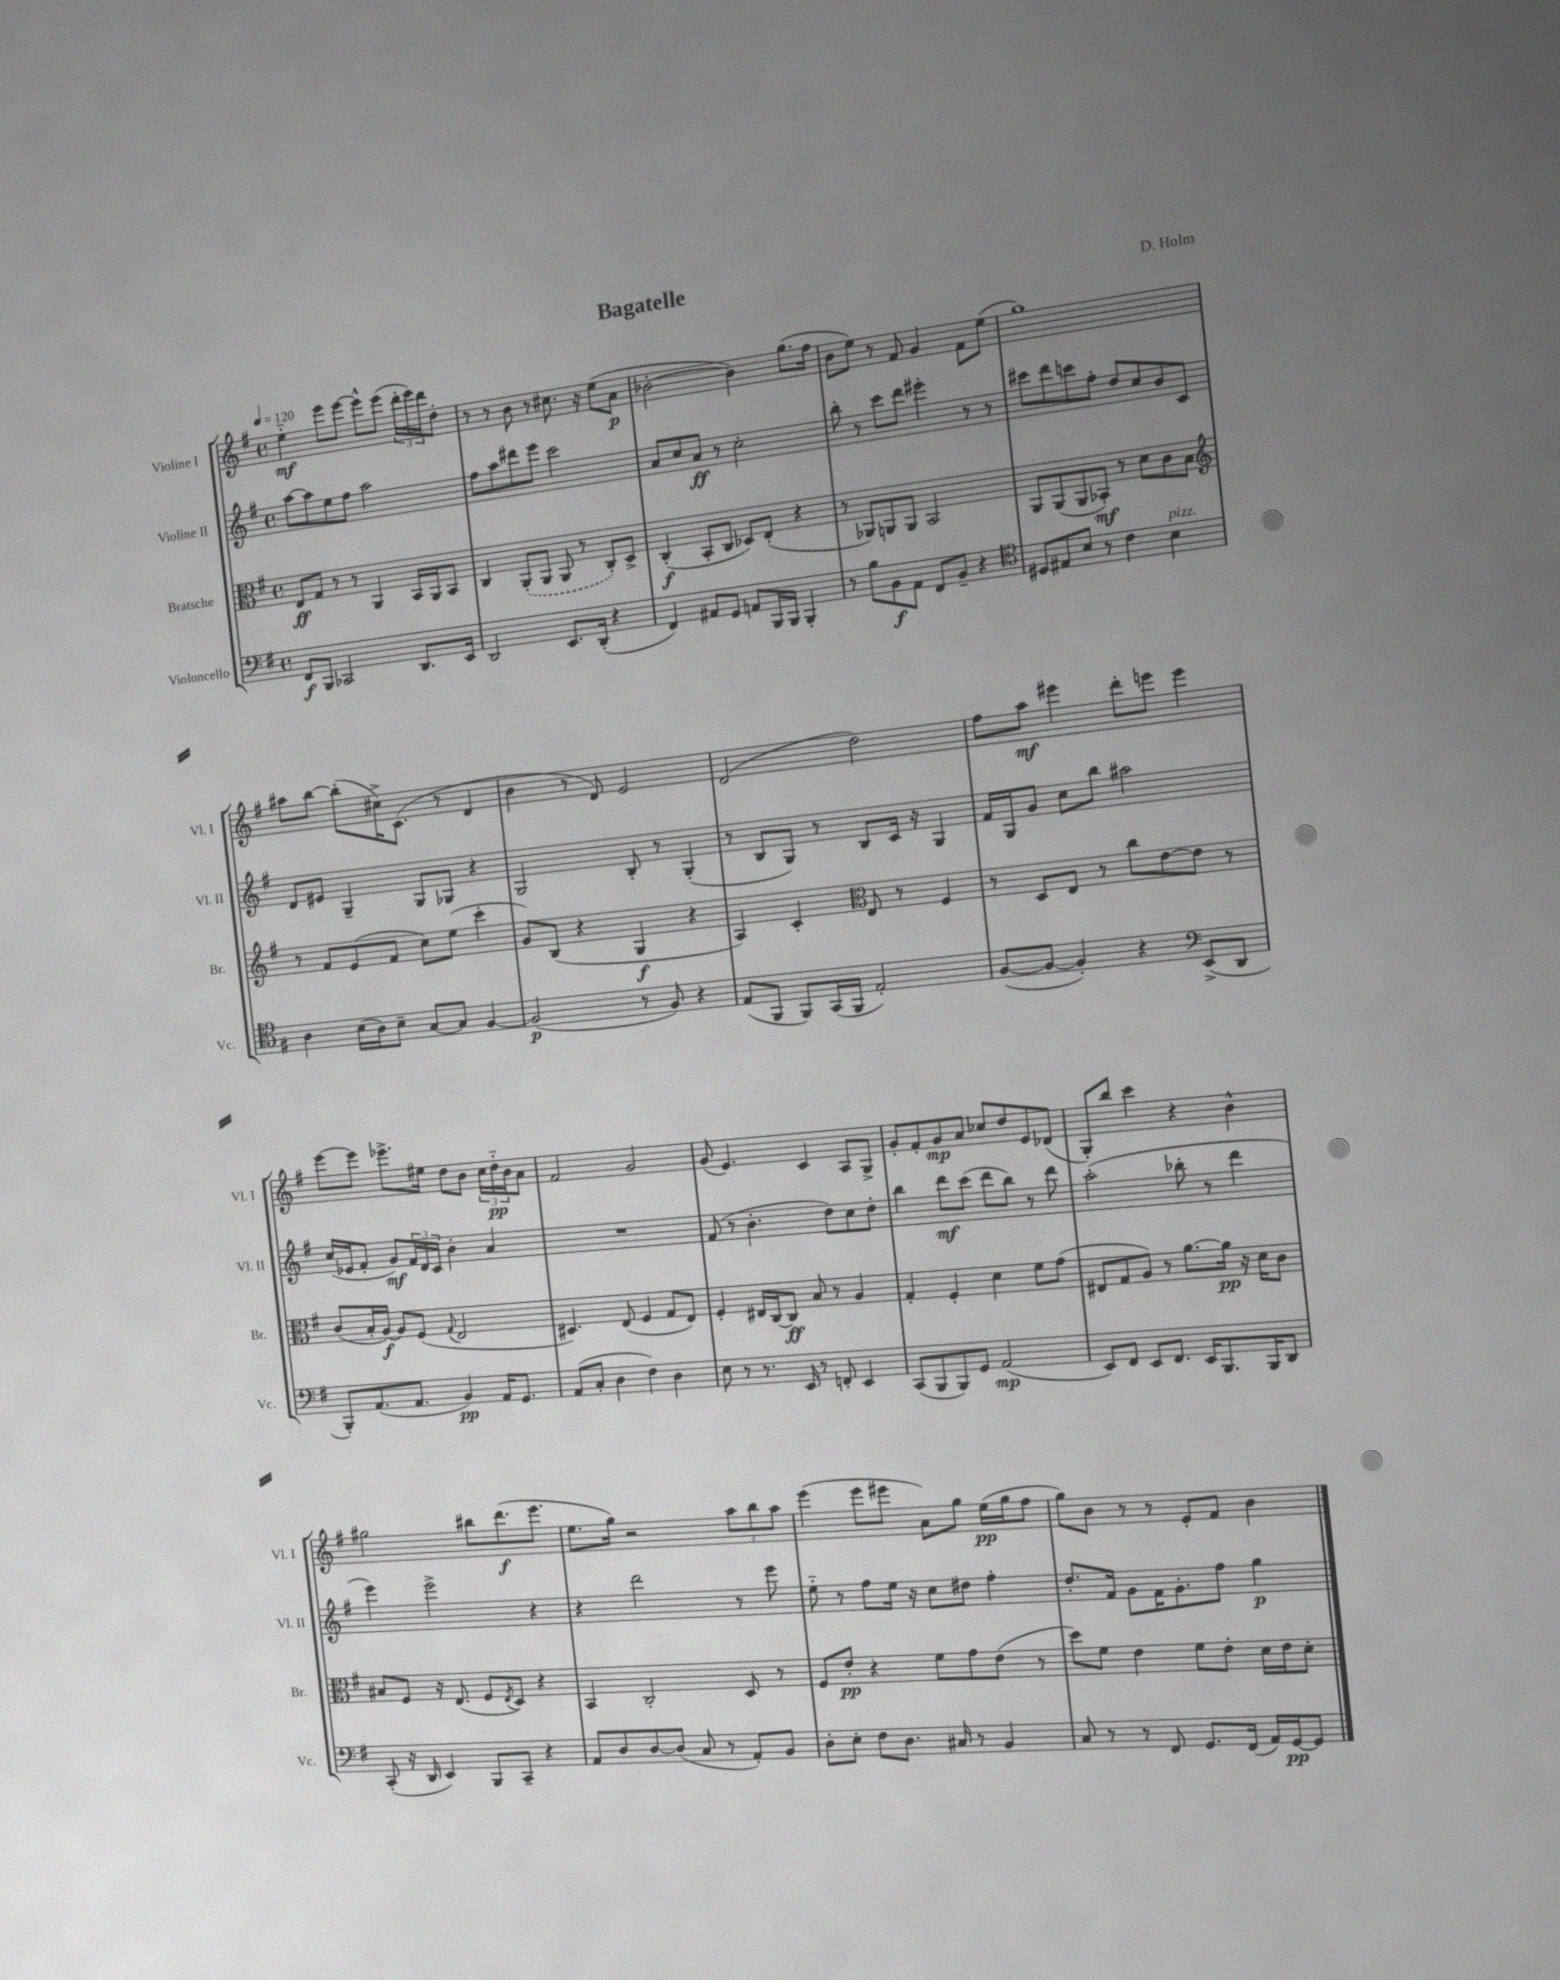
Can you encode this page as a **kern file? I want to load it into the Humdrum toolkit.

**kern	**kern	**kern	**kern
*staff4	*staff3	*staff2	*staff1
*clefF4	*clefC3	*clefG2	*clefG2
*k[f#]	*k[f#]	*k[f#]	*k[f#]
*M4/4	*M4/4	*M4/4	*M4/4
*met(c)	*met(c)	*met(c)	*met(c)
*MM120	*MM120	*MM120	*MM120
8FF#	8E	[8aa	4ee'~
8BBB	8G	8aa]	.
2CC-	8r	8ee	8eee
.	8r	8ff#	[8eee
.	4AA	2aa	8eee^^]
.	.	.	(8eee
8.DD	16BB	.	24ddd'
.	.	.	24eee)
.	16AA	.	.
.	.	.	24ddd
.	8BB	.	8dd'
16EE	.	.	.
=	=	=	=
2DD	4C	8ff#	8r
.	.	8aa	8r
.	(8AA'	8ddd#	8b
.	8AA	8eee	8r
8.EE	8AA	2ccc	8.cc#
.	8r	.	.
(16DD'	.	.	16r
4r	8C')	.	(8ee
.	8D^	.	8a
=	=	=	=
4FF#)	(4C'	8a	[2b-'
.	.	8cc	.
8AA#	8BB'	8a	.
8GG	8C	8r	.
8AA	8D-)	2cc'	4b-])
16BBB	(8E'	.	.
16BBB	.	.	.
4BBB'	4r	.	(8.gg
.	.	.	16ff#
=	=	=	=
8r	8r	8bb'	8b
8B	8AA-)	8r	8ee)
8BB	8AA	8ccc	8r
8AA	8AA	8ddd	8f#
8FF#	2BB	4eee#'	4g
8BB~	.	.	.
4r	.	8r	8f#
.	.	8r	(8ee
=	=	=	=
*clefC4	*	*	*
8D#	8AA	8ccc#	1gg)
8E#	(8AA	8ddd	.
8B	8AA	8ccc	.
8r	8BB-')	8ff#'	.
4c	8r	8dd	.
.	8d	8cc	.
4B	8c	8b	.
.	8B	8c	.
=	=	=	=
*	*clefG2	*	*
4A	8r	8d	8aa#
.	8f#	8e#	[8bb
(16B	(8e	4G~	(8bb']
16A)	.	.	.
8B~	8f#	.	16cc#^)
.	.	.	(8.c
[8G	8cc)	8G	.
8G]	(8ee	8G-	8r
[4F#	4ccc'	4r	4d
=	=	=	=
(2F#]	8g)	2G	4b
.	(8B	.	.
.	4r	.	8r
.	.	.	8d)
8r	4G	8B'	2e
8F#)	.	8r	.
4r	4r	(4G'	.
=	=	=	=
(8E	4A)	8r	(2d
8FF#	.	8B	.
8FF#)	4c'	8G)	.
(16GG	.	8r	.
16FF#	.	.	.
*	*clefC3	*	*
2E')	8E	8B	2dd)
.	8r	16c	.
.	.	16r	.
.	4F#	4G	.
=	=	=	=
([8F#	8r	16f#	8ff#
.	.	16G	.
8F#_	8D	8g	8aa
4F#'])	8E	8cc	4eee#
.	8r	8bb	.
4r	8cc	2aa#	8ddd'
.	[8e	.	8eee
*clefF4	*	*	*
(8EE^	8e]	.	4eee
8DD	8r	.	.
=	=	=	=
8BBB')	(8c	(16cc	[8eee
.	.	16e-	.
(8.AA	16B'	8f#'	8eee]
.	[16A)	.	.
.	8A]	8g)	8.eee-^
8.AA	.	.	.
.	(8F#	24f#	.
.	.	24d	.
.	.	.	16ee#
.	.	24c	.
.	8qqG	.	.
4BB)	2E	4b'	8dd
.	.	.	8b
16AA	.	4a	24cc
.	.	.	24dd'~
8.GG	.	.	.
.	.	.	24b
.	.	.	8a
=	=	=	=
(8AA	4.D#)	1r	2f#
8C'	.	.	.
4D	.	.	.
.	(8E	.	.
4F#)	4F#	.	2g
4D	8G	.	.
.	8E)	.	.
=	=	=	=
8E	4F#'	(8f#	(8g
8r	.	8r	4.e)
8.r	16E#	4.b'	.
.	[16C	.	.
.	8C]	.	.
16EE	.	.	.
8r	8B	.	4c
8FF'	8r	8dd)	.
4EE	4A	8cc	8A
.	.	8dd'	8G^
=	=	=	=
(8CC	4G'	4bb	8g'
8BBB	.	.	8f#'
8BBB)	4F#'	8ddd	8g
8GG	.	(8ccc	8a
(2AA	4d	8ddd	8cc-
.	.	8bb)	8dd
.	8f#	8r	8e
.	(8g	8ddd	(8d-
=	=	=	=
8EE)	8E#	(2aa'	8G')
8FF#	8G	.	8bb
8EE	8A)	.	4ccc
8.FF#	8r	.	.
.	[8.a	8bb-'	4r
16EE	.	.	.
8.BBB	.	8r	.
.	16a]	.	.
.	16r	4ddd	4b^^
16BBB	16d	.	.
8DD	8c	.	.
=	=	=	=
(8CC'	8B#	4eee)	2gg#
16r	8F#	.	.
16DD	.	.	.
4EE)	16r	2eee^	.
.	(8.E	.	.
8BBB	8F#	.	8bb#
.	8qE	.	.
8CC~	8D)	.	(8.ddd
4r	4r	4r	.
.	.	.	8.eee
=	=	=	=
8AA	4BB	4r	8.ee
8D	.	.	.
.	.	.	16gg)
[8D	2C'	2ddd	2r
(8D]	.	.	.
8C	.	.	.
8r	.	.	.
8AA')	8D	8r	12aa
.	.	.	12bb
8BB	8r	8eee	.
.	.	.	12aa
=	=	=	=
8D'	8F#	8ee'~	(4eee
8E'	8e'	8r	.
8F#	4r	8ff#	8eee
8.D	.	16ee	8eee#
.	.	16r	.
.	8f#	8cc	8a)
16C#	.	.	.
8r	8g	8dd#	8gg
4BB	(8e	4ff#'	(16ee
.	.	.	16gg
.	8r	.	8ff#
=	=	=	=
8C	8dd)	8.dd'	8gg)
8r	8f#	.	8b
.	.	16f#	.
8r	4e	8g	8r
8FF#	.	16f#	8r
.	.	8.g'	.
8.GG	8f#	.	8e'
.	8e'	8ff#	8f#
(16FF#	.	.	.
16AA)	16d	4gg	4b
[16GG	16e	.	.
8GG]	8d'	.	.
==	==	==	==
*-	*-	*-	*-
